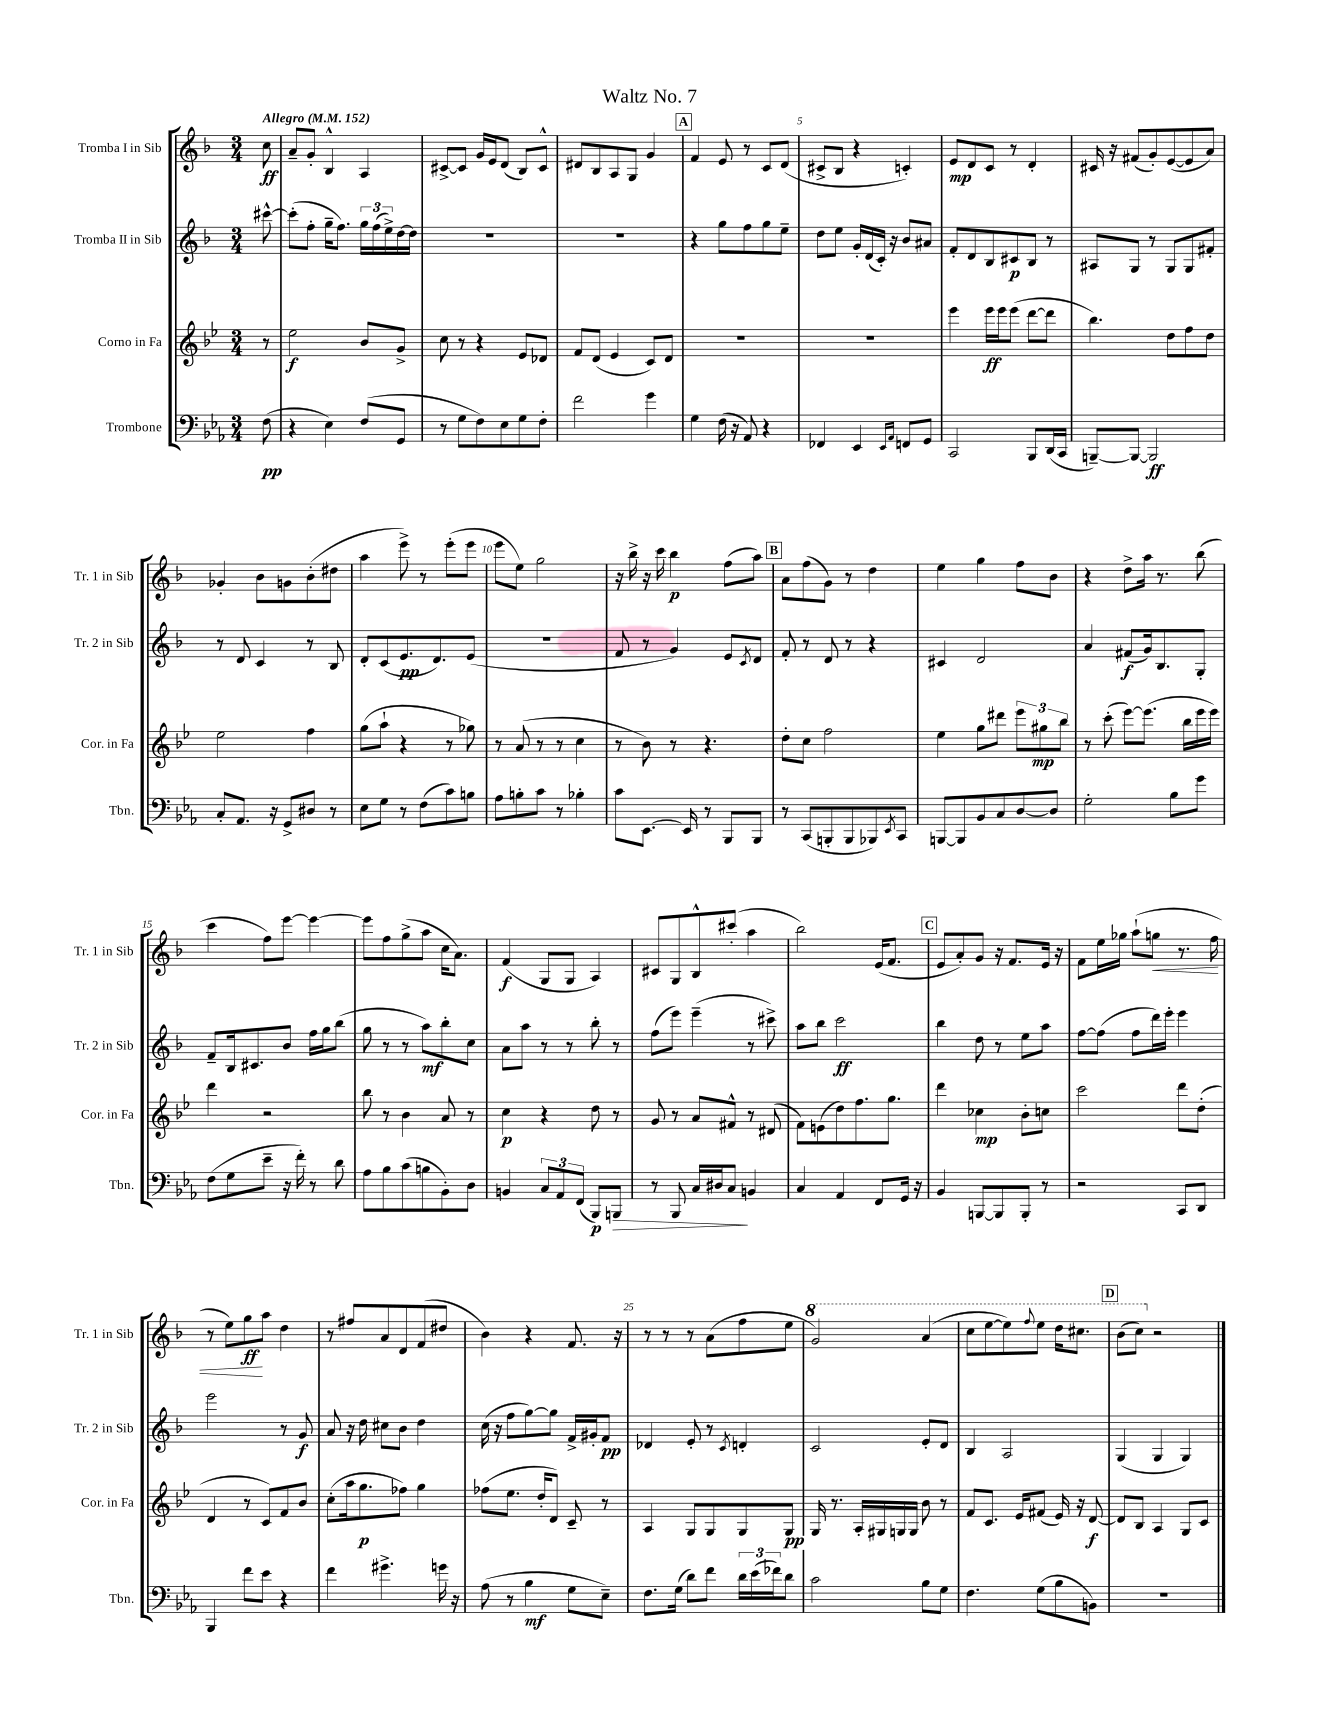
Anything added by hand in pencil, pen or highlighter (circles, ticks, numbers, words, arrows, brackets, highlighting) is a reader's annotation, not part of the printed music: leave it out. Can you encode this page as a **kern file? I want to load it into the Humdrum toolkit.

**kern	**kern	**kern	**kern
*staff4	*staff3	*staff2	*staff1
*clefF4	*clefG2	*clefG2	*clefG2
*k[b-e-a-]	*k[b-e-]	*k[b-]	*k[b-]
*M3/4	*M3/4	*M3/4	*M3/4
*MM152	*MM152	*MM152	*MM152
(8F	8r	[8ccc#^^	8cc
=	=	=	=
4r	2ee-	(8ccc#']	8a~
.	.	8ff'	8g'
4E-)	.	16gg~	4B-^^
.	.	8.ff)	.
(8F	8b-	24gg	4A
.	.	(24ff	.
.	.	24ee^)	.
8GG	8g^	[16dd	.
.	.	16dd]	.
=	=	=	=
8r	8cc	2.r	[8c#^
8G	8r	.	8c#]
8F)	4r	.	16g
.	.	.	16e
8E-	.	.	(8d
8G	8e-	.	8B-)
8F'	8d-	.	8c#^^
=	=	=	=
2f	8f	2.r	8d#
.	(8d	.	8B-
.	4e-	.	8A
.	.	.	8G
4g	8c)	.	4g
.	8d	.	.
=	=	=	=
4G	2.r	4r	4f
(16F	.	8gg	8e
16r	.	.	.
8AA-)	.	8ff	8r
4r	.	8gg	8c
.	.	8ee~	(8d
=	=	=	=
4FF-	2.r	8dd	8c#^
.	.	8ee	8B-
4EE-	.	16g'	4r
.	.	(16d	.
.	.	16c')	.
.	.	16r	.
16qqEE-	.	.	.
16qqAA-	.	.	.
8FF	.	8b-	4c')
8GG	.	8a#	.
=	=	=	=
2CC	4eee-	8f'	8e
.	.	8d	8d
.	16eee-	8B-	8c
.	16eee-	.	.
.	(8eee-	8c#	8r
8BBB-	[8ddd	8B-	4d'
(16DD	8ddd]	8r	.
16CC	.	.	.
=	=	=	=
[8BBB~)	4.bb-)	8A#	16c#
.	.	.	16r
8BBB_	.	8G	(8f#
2BBB]	.	8r	8g')
.	8dd	8G	([8e
.	8ff	8G	8e]
.	8dd	8f#'	8a)
=	=	=	=
8C'	2ee-	8r	4g-'
8.AA-	.	8d	.
.	.	4c	8b-
16r	.	.	.
8GG^	.	.	8g
8D#	4ff	8r	(8b-'
8r	.	8B-	8dd#
=	=	=	=
8E-	(8gg	8d'	4aa
8G	8aa`	(8c	.
8r	4r	8.e	8eee^)
(8F	.	.	8r
.	.	8.d)	.
8c)	8r	.	(8eee'
8B	8gg-)	(8e	8eee
=	=	=	=
8A-	8r	2.r	8eee
8B'	(8a	.	8ee)
8c	8r	.	2gg
8r	8r	.	.
4B-'	4cc	.	.
=	=	=	=
8c	8r	8f	16r
.	.	.	16bb-^
[8.EE-	8b-)	8r	16r
.	.	.	16ccc
.	8r	4g)	4bb-
16EE-]	.	.	.
8r	4.r	.	.
8BBB-	.	8e	(8ff
.	.	8qc	.
8BBB-	.	8d	8aa)
=	=	=	=
8r	8dd'	8f'	8a
(8CC	8cc	8r	(8ff
8BBB'	2ff	8d	8g)
8BBB	.	8r	8r
8BBB-)	.	4r	4dd
8qEE-	.	.	.
8CC	.	.	.
=	=	=	=
[8BBB	4ee-	4c#	4ee
8BBB]	.	.	.
8BB-	8gg	2d	4gg
8C	8ddd#	.	.
[8D	12eee-	.	8ff
.	12gg#	.	.
8D]	.	.	8b-
.	12bb-	.	.
=	=	=	=
2G'	8r	4a	4r
.	(8ccc'	.	.
.	[8eee-)	(8f#	8dd^
.	(8.eee-]	16g)	16aa
.	.	8.B-	8.r
8B-	.	.	.
.	16bb-	.	.
8g	16eee-	8G'	(8bb-
.	16eee-)	.	.
=	=	=	=
(8F	4ddd	8f~	4ccc
8G	.	16B-	.
.	.	8.c#	.
8e-~	2r	.	8ff)
16r	.	8b-	[8eee
16f')	.	.	.
8r	.	16ff	4eee_
.	.	16gg	.
8d	.	(8bb-	.
=	=	=	=
8A-	8bb-	8gg	8eee]
8B-	8r	8r	8ff
(8c	4b-	8r	(8gg^
8B	.	8aa)	8aa
8BB-')	8a	8bb-'	16cc
.	.	.	8.a)
8D	8r	8cc	.
=	=	=	=
4BB	4cc	8a	(4f
.	.	8aa	.
12C	4r	8r	8G
12AA-	.	.	.
.	.	8r	8G
(12FF	.	.	.
8BBB-)	8dd	8bb-'	4A)
8BBB	8r	8r	.
=	=	=	=
8r	8g	(8ff	8c#
8BBB-	8r	8eee)	8G
16C	8a	(4eee~	8B-^^
16D#	.	.	.
8C	8f#^^	.	(8ccc#'
4BB	8r	8r	4aa
.	(8d#	8ccc#^)	.
=	=	=	=
4C	8f)	8aa	2bb-)
.	(8e	8bb-	.
4AA-	8dd)	2ccc	.
.	8.ff	.	.
8FF	.	.	(16e
.	8.gg	.	8.f
16GG	.	.	.
16r	.	.	.
=	=	=	=
4BB-	4ddd	4bb-	8e
.	.	.	8a')
[8BBB	4cc-	8dd	8g
8BBB]	.	8r	16r
.	.	.	8.f
8BBB'	8b-'	8ee	.
8r	8cc	8aa	16e
.	.	.	16r
=	=	=	=
2r	2ccc	[8ff	8f
.	.	(8ff]	16ee
.	.	.	16gg-
.	.	8ff	(8aa`
.	.	16ddd)	8gg
.	.	16eee'	.
8CC	8ddd	4eee	8.r
8DD	(8dd'	.	.
.	.	.	16ff
=	=	=	=
4BBB-	4d	2eee	8r
.	.	.	8ee)
8f	8r	.	8gg
8e-	8c)	.	8aa
4r	8f	8r	4dd
.	8b-	8g	.
=	=	=	=
4f	(8cc'	8a	8r
.	16aa	16r	8ff#
.	8.gg	16dd	.
4.g#^	.	8cc#	8a
.	8ff-)	8b-	8d
.	4gg	4dd	(8f
16g	.	.	8dd#
16r	.	.	.
=	=	=	=
(8A-	(8ff-	(16cc	4b-)
.	.	16r	.
8r	8.ee-	8ff	.
4B-	.	[8gg)	4r
.	16dd'	.	.
.	8d)	8gg]	.
8G	8c~	16f^	8.f
.	.	16g#'	.
8E-~)	8r	8f	.
.	.	.	16r
=	=	=	=
8.F	4A	4d-	8r
.	.	.	8r
(16G	.	.	.
8d)	8G	8e'	8r
8f	8G	8r	(8a
.	.	8qc	.
24d	8G	4d'	8ff
(24e-	.	.	.
24f-)	.	.	.
8d	8G	.	8ee
=	=	=	=
2c	16G	2c	2gg)
.	8.r	.	.
.	16A'	.	.
.	16G#	.	.
.	16G	.	.
.	16G	.	.
8B-	8b-	8e'	(4aa
8G	8r	8d	.
=	=	=	=
4.F	8f	4B-	8ccc
.	8.c	.	[8eee
.	.	2A	8eee])
.	16e-	.	.
.	.	.	8qqfff
(8G	(8f#	.	8eee
8B-	16e-)	.	16ddd
.	16r	.	8.ccc#
8BB)	[8d	.	.
=	=	=	=
2.r	8d]	(4G	(8bb-
.	8B-	.	8ccc)
.	4A	4G	2r
.	8G	4G)	.
.	8c	.	.
==	==	==	==
*-	*-	*-	*-
